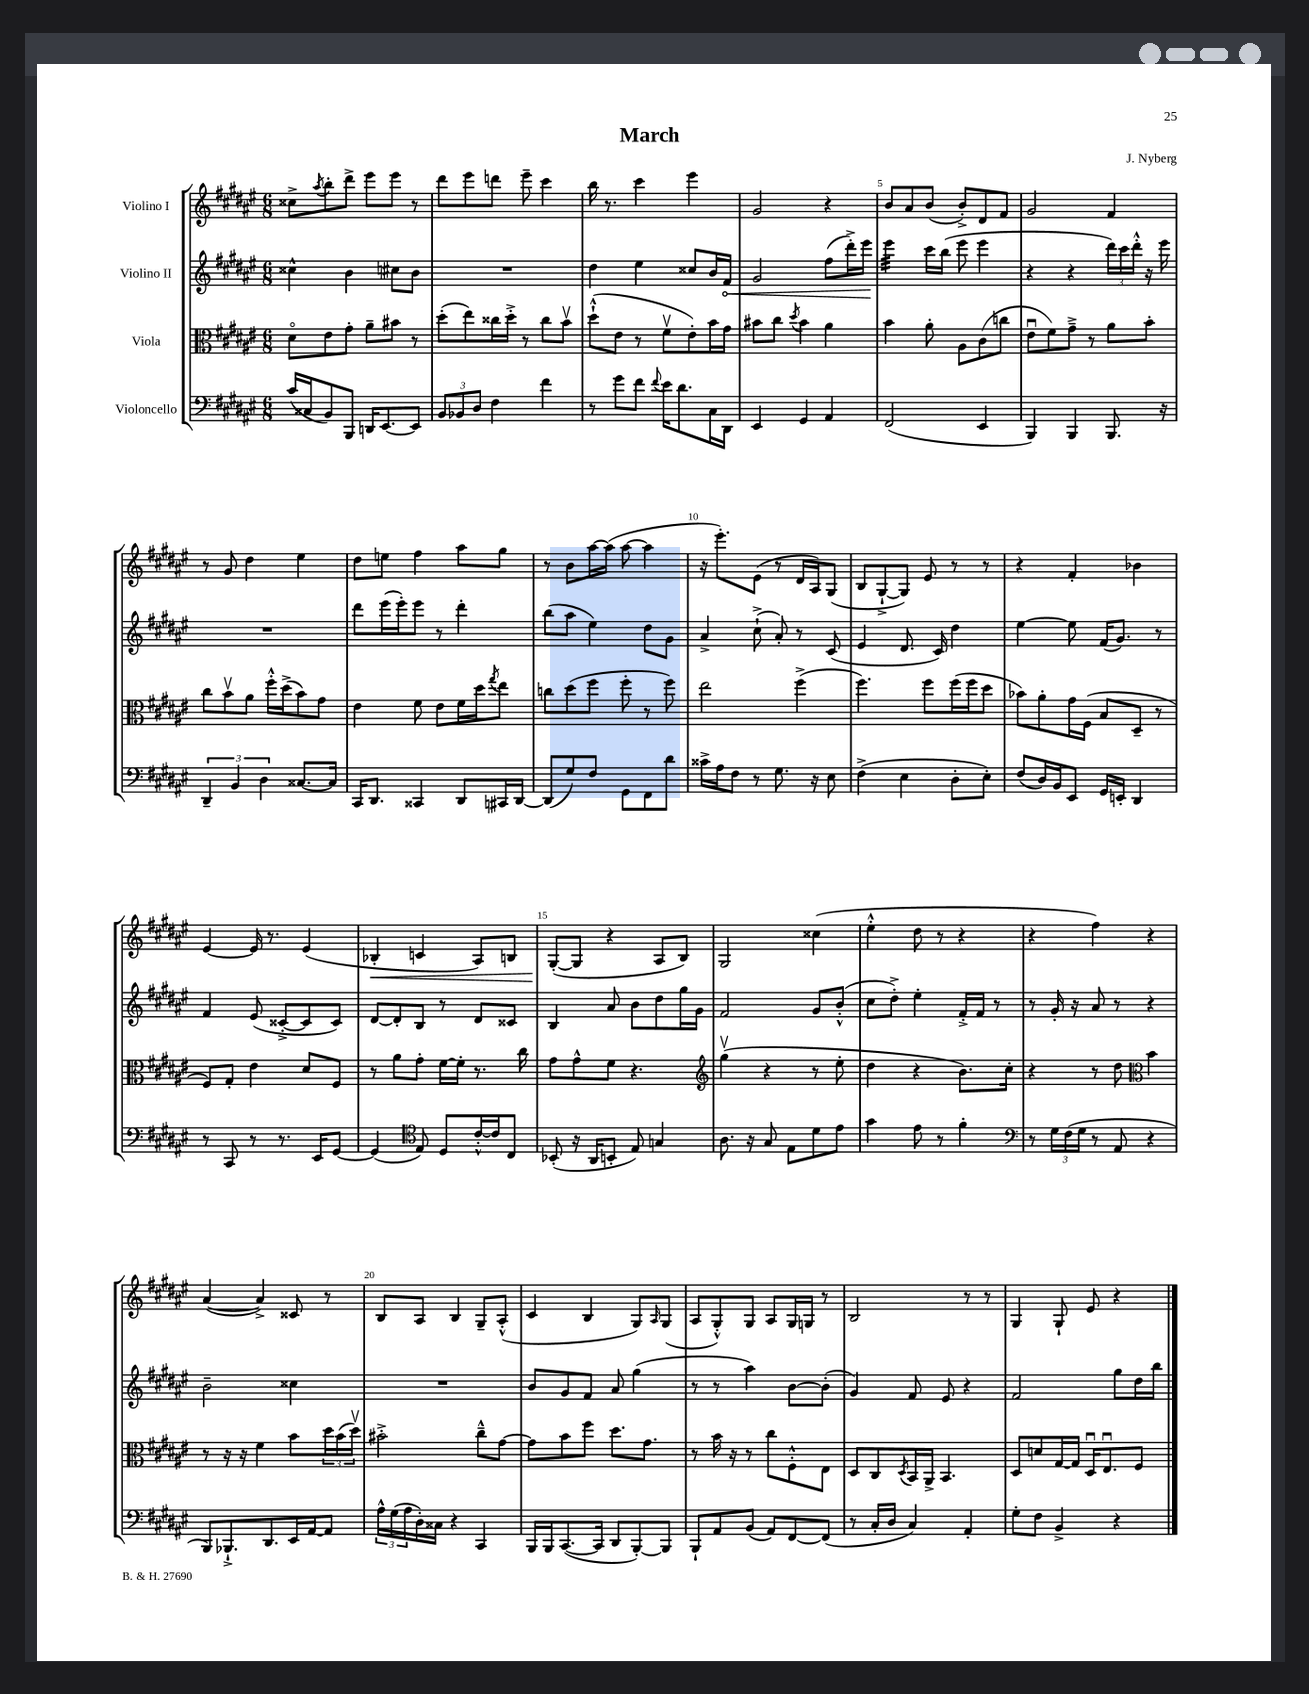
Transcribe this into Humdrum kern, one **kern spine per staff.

**kern	**kern	**kern	**dynam	**kern	**dynam
*part4	*part3	*part2	*part2	*part1	*part1
*staff4	*staff3	*staff2	*staff2	*staff1	*staff1
*I"Violoncello	*I"Viola	*I"Violino II	*	*I"Violino I	*
*clefF4	*clefC3	*clefG2	*	*clefG2	*
*k[f#c#g#d#a#e#]	*k[f#c#g#d#a#e#]	*k[f#c#g#d#a#e#]	*	*k[f#c#g#d#a#e#]	*
*M6/8	*M6/8	*M6/8	*	*M6/8	*
=1	=1	=1	=1	=1	=1
(16c#/LL	8d#\L	4cc##X^^\	.	8cc##X^\L	.
16C##X/J	.	.	.	.	.
.	.	.	.	8qaa#/	.
8BB/)	8e#\	.	.	8bb'\	.
8BBB/J	8g#'\J	4b\	.	8ddd#^\J	.
16DDn/KL	8a#~\L	.	.	8eee#\L	.
[8.EE#/	.	.	.	.	.
.	8b#X\J	8cc#X\L	.	8eee#\J	.
8EE#/J]	8r	8b\J	.	8r	.
=2	=2	=2	=2	=2	=2
12BB/L	(8dd#'\L	2.r	.	8ddd#\L	.
12BB-X/	.	.	.	.	.
.	8ee#\)	.	.	8eee#\	.
12D#/J	.	.	.	.	.
4F#\	16cc##X\L	.	.	8dddn\J	.
.	16dd#'^\JJ	.	.	.	.
.	8r	.	.	8eee#~\	.
4f#\	8cc##\L	.	.	4ccc#\	.
.	8bv\J	.	.	.	.
=3	=3	=3	=3	=3	=3
8r	(8dd#`^^\L	4dd#\	.	16bb\	.
.	.	.	.	8.r	.
8g#\L	8e#\J	.	.	.	.
8f#\J	8r	4ee#\	.	4ccc#\	.
8qqf#/	.	.	.	.	.
16e#\KL	8f#v\L	.	.	.	.
8.d#\	.	.	.	.	.
.	8e#'\)	8cc##X/L	.	4eee#\	.
16C#\L	16b\L	16b/L	.	.	.
!	!	!	!LO:HP:b	!	!
16DD#\JJ	16g#\JJ	16f#/JJ	<	.	.
=4	=4	=4	=4	=4	=4
4EE#/	8b#X\L	2g#/	.	2g#/	.
.	8cc#\J	.	.	.	.
.	8qdd#/	.	.	.	.
4GG#/	4b#\	.	.	.	.
4AA#/	4a#\	(8ff#\L	.	4r	.
.	.	16ddd#'^\L)	.	.	.
.	.	16eee#\JJ	.	.	.
.	.	.	[	.	.
=5	=5	=5	=5	=5	=5
*	*	*tremolo	*	*	*
(2FF#/	4b\	32eee#\LLL	.	8b/L	.
.	.	32eee#\	.	.	.
.	.	32eee#\	.	.	.
.	.	32eee#\	.	.	.
.	.	32eee#\	.	8a#/	.
.	.	32eee#\	.	.	.
.	.	32eee#\	.	.	.
.	.	32eee#\JJJ	.	.	.
*	*	*Xtremolo	*	*	*
.	8a#'\	16ccc#\LL	.	(8b/J	.
.	.	(16bb\JJ	.	.	.
.	8A#\L	8eee#\	.	8b'^/L)	.
4EE#/	(8c#\	4eee#\	.	8d#/	.
.	8ccn\J	.	.	8f#/J	.
=6	=6	=6	=6	=6	=6
4BBB/)	8e#u\L	4r	.	2g#/	.
.	8f#\)	.	.	.	.
4BBB/	8g#~^\J	4r	.	.	.
.	8r	.	.	.	.
8.BBB/	8a#\L	24ddd#\LL)	.	4f#/	.
.	.	24ccc#\	.	.	.
.	.	24ddd#'^^\JJ	.	.	.
.	8b'\J	16r	.	.	.
16r	.	16eee#\	.	.	.
!!LO:LB:g=z
=7	=7	=7	=7	=7	=7
6DD#~/	8cc#\L	2.r	.	8r	.
.	8bv\	.	.	8g#/	.
6BB/	.	.	.	.	.
.	8a#\J	.	.	4dd#\	.
6D#\	.	.	.	.	.
.	16ff#'^^\LL	.	.	.	.
.	(16dd#^\J	.	.	.	.
[8.C##X/L	8b\)	.	.	4ee#\	.
.	8g#\J	.	.	.	.
16C##/Jk]	.	.	.	.	.
=8	=8	=8	=8	=8	=8
16CC#/KL	4e#\	8ddd#\L	.	8dd#\L	.
8.DD#/J	.	.	.	.	.
.	.	(16eee#\L	.	8een\J	.
.	.	16eee#'\J)	.	.	.
4CC##X/	8f#\	8eee#\J	.	4ff#\	.
.	8e#\L	8r	.	.	.
8DD#/L	16f#\L	4ddd#'\	.	8aa#\L	.
.	16dd#\J	.	.	.	.
.	8qgg#/	.	.	.	.
16CC#X/L	8ee#\J	.	.	8gg#\J	.
[16DD#/JJ	.	.	.	.	.
=9	=9	=9	=9	=9	=9
(8DD#/L]	8ccn\L	(8bb\L	.	8r	.
8G#/)	(8dd#\	8aa#\J	.	8b\L	.
8F#/J	8ff#\J	4ee#\)	.	[16aa#\L	.
.	.	.	.	(16aa#\JJ]	.
8GG#\L	8ff#'\	.	.	[8aa#\	.
8FF#\	8r	8dd#\L	.	4aa#\]	.
8d#\J	8ff#\)	8g#\J	.	.	.
=10	=10	=10	=10	=10	=10
16c##X^\LL	2ee#\	4a#^/	.	16r	.
16A#\J	.	.	.	8.eee#'\L)	.
8F#\J	.	.	.	.	.
8r	.	(8cc#`^\	.	(8e#\J	.
8.G#\	.	8a#'/)	.	8r	.
.	(4ff#^\	8r	.	16d#/LL	.
16r	.	.	.	16A#/J)	.
8E#\	.	(8c#/	.	(8G#/J	.
=11	=11	=11	=11	=11	=11
(4F#^\	4.ff#\)	4e#/	.	8B/L	.
.	.	.	.	[8G#`^/	.
4E#\	.	8.d#/	.	8G#/J])	.
.	8ff#\L	.	.	8e#/	.
.	.	16c#/)	.	.	.
8D#'\L	(16ff#\L	4dd#\	.	8r	.
.	16ff#\J	.	.	.	.
8E#'\J)	8dd#\J	.	.	8r	.
=12	=12	=12	=12	=12	=12
(8F#/L	8b-X\L)	[4ee#\	.	4r	.
16D#/L)	8a#'\	.	.	.	.
16BB/J	.	.	.	.	.
8EE#/J	16g#\L	8ee#\]	.	4f#'/	.
.	(16F#\JJ	.	.	.	.
16GG#/LL	8B/L	(16f#/KL	.	.	.
16EEn'/JJ	.	8.g#/J)	.	.	.
4DD#/	8D#~/J	.	.	4b-X\	.
.	8r	8r	.	.	.
!!LO:LB:g=z
=13	=13	=13	=13	=13	=13
8r	8F#/L)	4f#/	.	[4e#/	.
8CC#/	8G#'/J	.	.	.	.
8r	4e#\	(8e#/	.	16e#/]	.
.	.	.	.	8.r	.
8.r	.	[8c##X'^/L	.	.	.
.	8d#/L	8c##/]	.	(4e#/	.
16EE#/KL	.	.	.	.	.
[8GG#/J	8F#/J	8c##/J)	.	.	.
=14	=14	=14	=14	=14	=14
!	!	!	!	!	!LO:HP:b
(4GG#/]	8r	[8d#/L	.	4B-X'/	<
.	8a#\L	8d#'/]	.	.	.
*clefC4	*	*	*	*	*
8E#/)	8g#'\J	8B/J	.	4cn/	.
8D#/L	[16f#\LL	8r	.	.	.
.	16f#'\JJ]	.	.	.	.
[16c#'^^/L	8.r	8d#/L	.	8A#/L)	.
16c#/J]	.	.	.	.	.
8C#/J	.	8c##X/J	.	8Bn/J	.
.	16cc#\	.	.	.	.
=15	=15	=15	=15	=15	=15
(8BB-X'/	8g#\L	4B/	.	([8G#'/L	.
16r	8g#^^\	.	.	8G#/J]	[
16AA#/KL	.	.	.	.	.
8BBn'/J	8f#\J	8a#/	.	4r	.
8E#/)	4.r	8b\L	.	.	.
4Gn/	.	8dd#\	.	8A#/L	.
.	.	16gg#\L	.	8B/J)	.
.	.	16g#\JJ	.	.	.
=16	=16	=16	=16	=16	=16
*	*clefG2	*	*	*	*
8.A#\	(4gg#v\	2f#/	.	2G#/	.
16r	.	.	.	.	.
8G#/	4r	.	.	.	.
8E#\L	.	.	.	.	.
8d#\	8r	8g#/L	.	(4cc##X\	.
8e#\J	8ee#'\	(8b'^^/J	.	.	.
=17	=17	=17	=17	=17	=17
4g#\	4dd#\	8cc#\L	.	4ee#'^^\	.
.	.	8dd#'^\J)	.	.	.
8e#\	4r	4ee#'\	.	8dd#\	.
8r	.	.	.	8r	.
4f#'\	8.b\L)	16f#'^/LL	.	4r	.
.	.	16f#/JJ	.	.	.
.	.	8r	.	.	.
.	16cc#'\Jk	.	.	.	.
=18	=18	=18	=18	=18	=18
*clefF4	*	*	*	*	*
8r	4r	8r	.	4r	.
24G#\LL	.	16g#'/	.	.	.
(24F#\	.	.	.	.	.
.	.	16r	.	.	.
24G#\JJ	.	.	.	.	.
8r	8r	8a#/	.	4ff#\)	.
8AA#/	8dd#\	8r	.	.	.
*	*clefC3	*	*	*	*
4r	4b\	4r	.	4r	.
!!LO:LB:g=z
=19	=19	=19	=19	=19	=19
8BBB/L)	8r	2b~\	.	([4a#/	.
8.BBB-X`^/	16r	.	.	.	.
.	16r	.	.	.	.
.	4f#\	.	.	4a#^/])	.
8.DD#/	.	.	.	.	.
16EE#/L	8b\L	4cc##X\	.	8c##X/	.
[16AA#/J	.	.	.	.	.
8AA#/J]	24dd#\L	.	.	8r	.
.	(24b\	.	.	.	.
.	24dd#v\JJ)	.	.	.	.
=20	=20	=20	=20	=20	=20
24A#^^\LL	2b#X'^\	2.r	.	8B/L	.
(24G#\	.	.	.	.	.
24A#\	.	.	.	.	.
16D#'\)	.	.	.	8A#/J	.
16C##X\JJ	.	.	.	.	.
4r	.	.	.	4B/	.
4CC#/	8cc#~^^\L	.	.	8G#~/L	.
.	[8g#\J	.	.	(8A#'^^/J	.
=21	=21	=21	=21	=21	=21
16BBB/LL	8g#\L]	8b/L	.	4c#/	.
16BBB/J	.	.	.	.	.
([8.CC#/	8b\	8g#/	.	.	.
.	8ff#\J	8f#/J	.	4B/	.
16CC#/Jk]	.	.	.	.	.
8DD#/L	8.dd#\L	8a#/	.	.	.
[8BBB'/)	.	(4gg#\	.	8G#/L)	.
.	8.g#\J	.	.	.	.
.	.	.	.	16qqA#/	.
8BBB/J]	.	.	.	(8G#/J	.
=22	=22	=22	=22	=22	=22
8BBB`/L	8r	8r	.	8A#/L	.
8AA#/	16b\	8r	.	8G#'^^/)	.
.	16r	.	.	.	.
(8BB/J	8r	4aa#\)	.	8G#/J	.
8AA#/L)	8cc#\L	.	.	8A#/L	.
[8FF#/	8F#'^^\	[8b\L	.	16G#/L	.
.	.	.	.	16Gn/JJ	.
(8FF#/J]	8E#\J	(8b'\J]	.	8r	.
=23	=23	=23	=23	=23	=23
8r	8D#/L	4g#/)	.	2B/	.
16C#'/LL	8C#/	.	.	.	.
16D#/JJ	.	.	.	.	.
.	8qD#/	.	.	.	.
4C#/)	16BB/L	8f#/	.	.	.
.	16AA#^/JJ	.	.	.	.
.	4.BB/	8e#/	.	.	.
4AA#'/	.	4r	.	8r	.
.	.	.	.	8r	.
=24	=24	=24	=24	=24	=24
8G#'\L	8D#/L	2f#/	.	4G#/	.
8F#\J	8dn/	.	.	.	.
4BB^/	[16G#/L	.	.	8G#`/	.
.	16G#/JJ]	.	.	.	.
.	16D#u/KL	.	.	8e#/	.
.	8.E#u/	.	.	.	.
4r	.	8gg#\L	.	4r	.
.	8F#/J	16dd#\L	.	.	.
.	.	16bb\JJ	.	.	.
==	==	==	==	==	==
*-	*-	*-	*-	*-	*-
